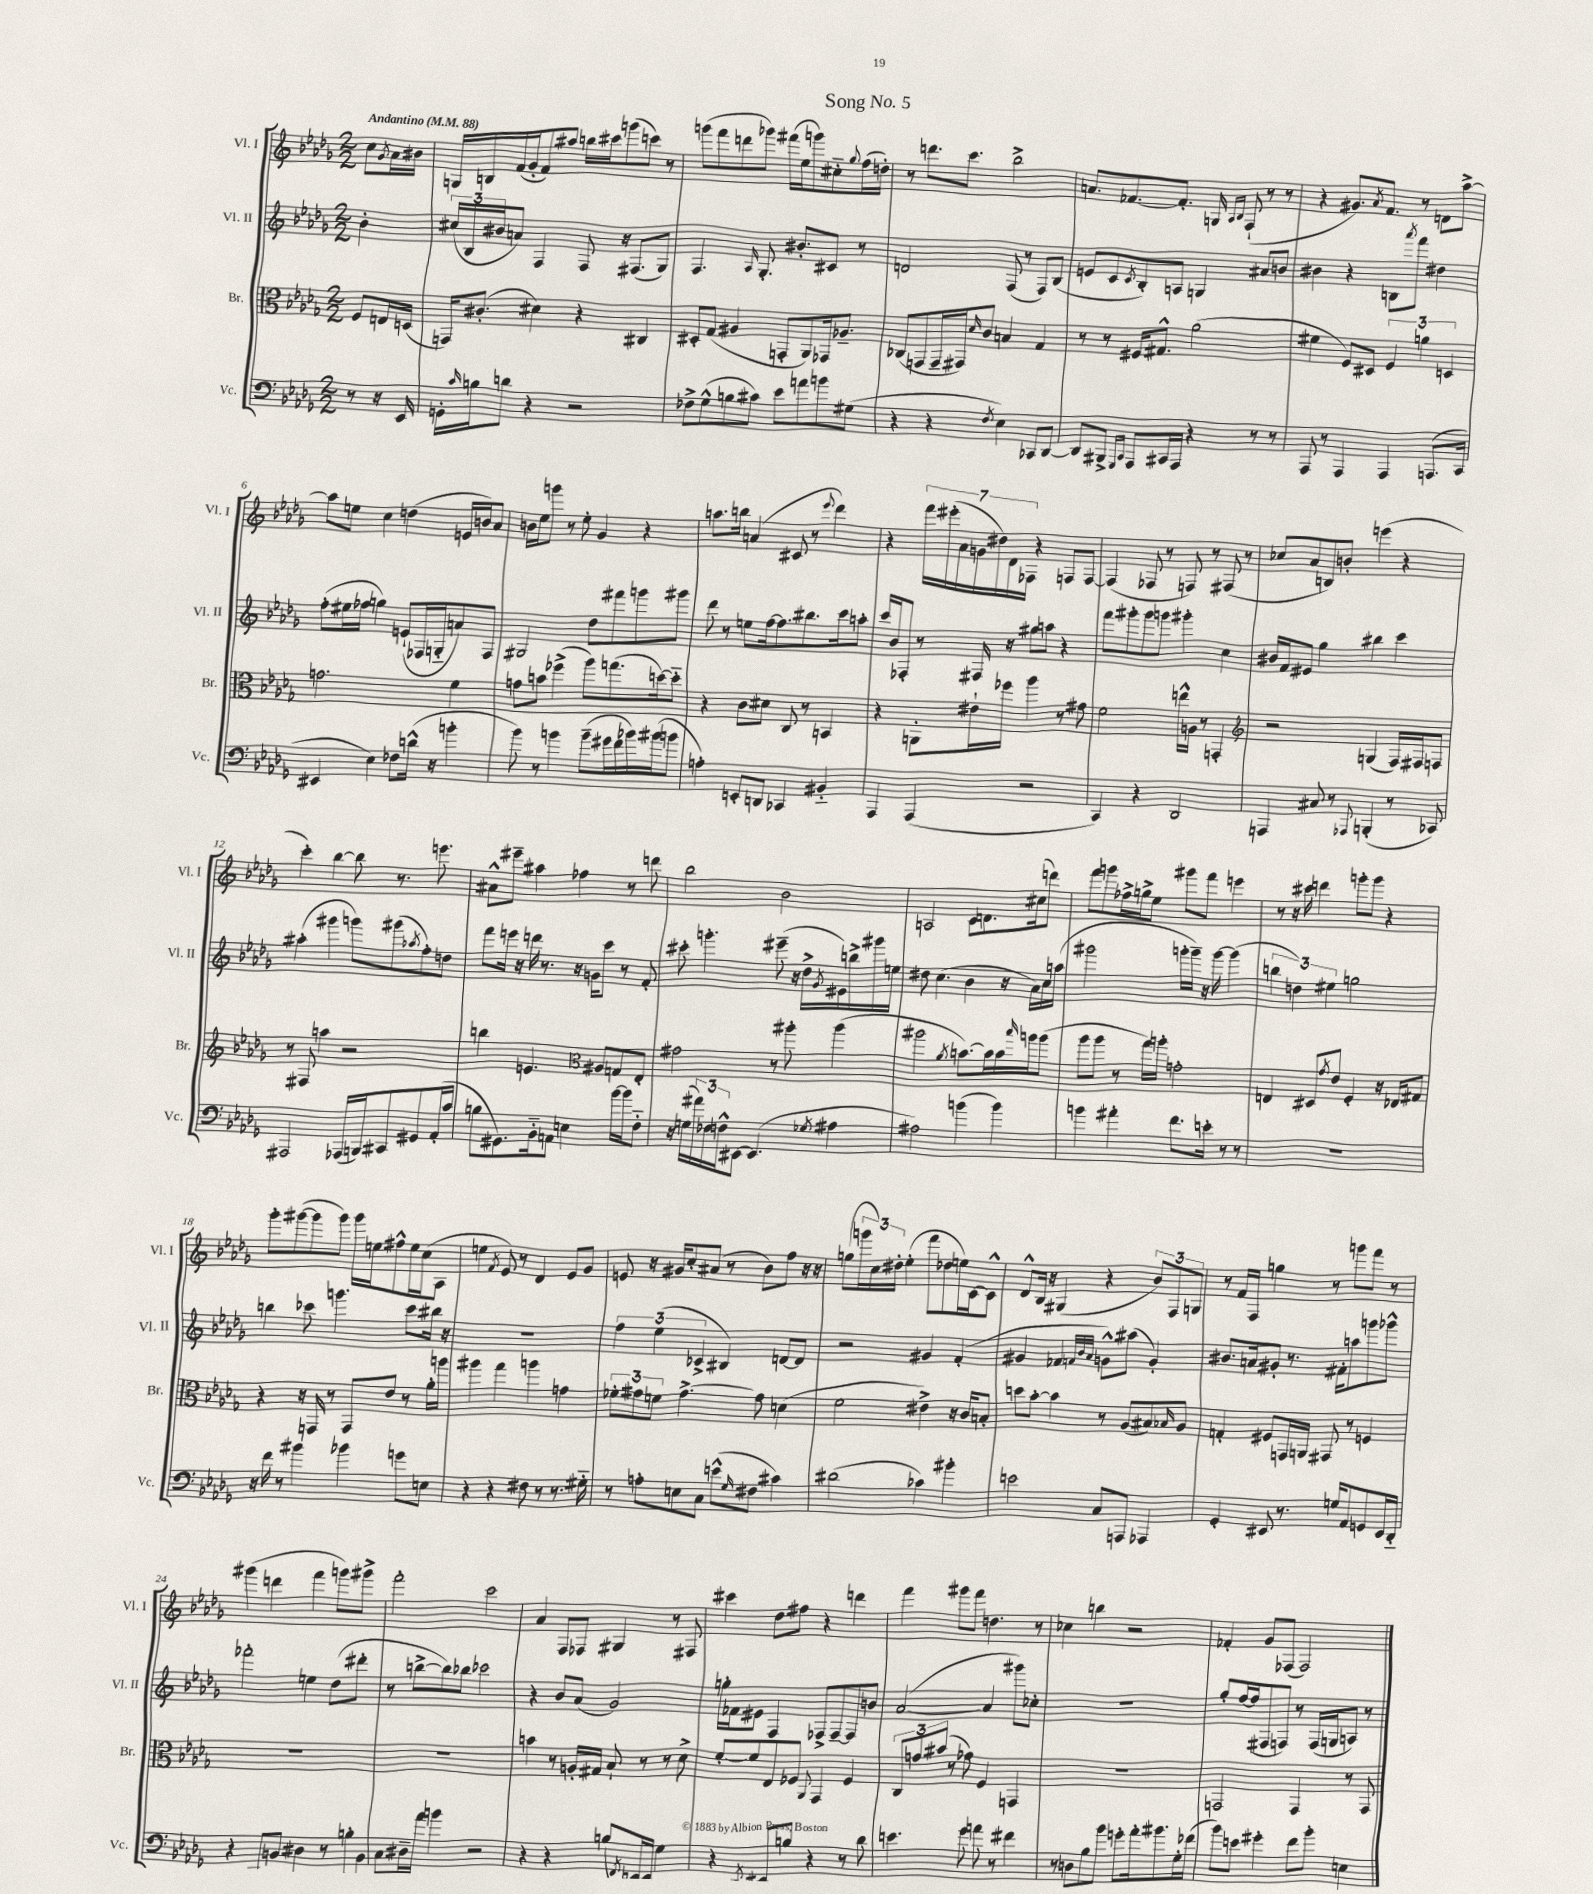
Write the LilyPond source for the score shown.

\header { title = "Song No. 5" }
<<
\new StaffGroup <<
\new Staff = "s0" \with { instrumentName = "Vl. I" shortInstrumentName = "Vl. I" } {
    \clef treble \key des \major \numericTimeSignature \time 2/2 \partial 4 \tempo "Andantino" 4 = 88
    c''8 \acciaccatura { ges'8 } aes'16 bis'16 |
    g16 b16 f'16( ges'16-. f'8) ais''8 b''16 cis'''16 g'''8( c'''8) r8 |
    g'''8( f'''8 d'''8 ges'''8) fis'''16( ees''16 g'''8) cis''8-_ \appoggiatura { ges''8 } f''16( d''16-.) |
    r8 d'''8. c'''8. bes''2-> |
    a'8. fes'8.~ fes'8.-. g16 \grace { aes16 bes16 } f8-!( r8 r8 |
    r4 gis'8.) \acciaccatura { aes'8 } f'8. r8 d'8 aes''8~-> |
    aes''8 e''8 c''4 d''4( e'16 b'16) aes'8 |
    b'16 ees''16 g'''8 r8 ees''8-. ges'4 r4 |
    a''8. b''16 a'4( cis'8 r8 \appoggiatura { ees'''8 } des'''4) |
    r4 \tuplet 7/4 { f'''16 eis'''16-.( aes'16 g'16 dis''16) des'16 fes16 } r4 f8 f8~ |
    f4( fes8 r8 f8) r8 fis8( r8 |
    ces''8 aes'8 b8) b'8-. e'''4( r4 |
    c'''4-.) bes''4~ bes''8 r8. e'''8. |
    ais'8-^ eis'''8-- ais''4 fes''4 r8 d'''8 |
    bes''2 bes'2 |
    a2 c'8 d'8. cis''16( d'''8) |
    f'''8 g'''8 fes''16-> g''16-> ees''8 gis'''8 f'''8 e'''4 |
    r8 r16 cis'''16 d'''4 g'''8-. g'''8 r4 |
    ges'''8-. gis'''8~( gis'''8 gis'''8) gis'''16 e''16 fis''8-^ e''16 c''16( aes8 |
    e''4 \acciaccatura { f'8 } ees'8) r8 des'4 ees'8 ges'8 |
    e'8 r16 gis'16 c''8-. ais'8( r8 bes'8) f''8 r16 r16 |
    g''8( \tuplet 3/2 { g'''16 c''16) dis''16-. } ees''4-.( f'''8 des''8 e''16) c'16~ c'8-^ |
    des'8-^ bes16 r16 gis4( r4 \tuplet 3/2 { bes'8) f8 g8 } |
    r8 f'16 f16 g''4 r8 g'''8 f'''8 r8 |
    gis'''4( d'''4 f'''4 g'''8) gis'''8-> |
    f'''2-. c'''2 |
    aes'4 f8 fes8 gis4 r8 fis8 |
    cis'''4 des''8 fis''8 r4 d'''4 |
    f'''4 gis'''8 f'''8 d''4. r8 |
    ces''4 b''4 r2 |
    fes'4-. ges'8 fes8( fes2) \bar "|." |
}
\new Staff = "s1" \with { instrumentName = "Vl. II" shortInstrumentName = "Vl. II" } {
    \clef treble \key des \major \numericTimeSignature \time 2/2 \partial 4
    bes'4-. |
    \tuplet 3/2 { cis''16( bes16 bis'16 } a'8) f4 f8 r16 fis8.( ges8) |
    f4. \grace { aes16 } ges8.-. bis'8.-. cis'8 r8 |
    d'2 f8( r8 f8) bes8( |
    e'8 c'8 \acciaccatura { c'8 } bes8-.) a8 g4 ais'8 b'8 |
    bis'4 r4 b8 \acciaccatura { aes'''8 } f'''8 dis''4 |
    f''8-.( eis''16 fes''16 g''4) e'8-!( fes16 g16-_ a'8) fes8 |
    gis2 des''8 fis'''8 g'''8 gis'''8 |
    des'''8 r8 e''8 f''16~ f''8. bis''8. c'''16 a''8-. |
    c'''16 bes'16 fes8-. r8 fis16 r16 gis''8 a''8 r4 |
    f'''8 gis'''8-. gis'''8 g'''8 gis'''4-. c''4 |
    bis'16 f'16 eis'8 ges''4 bis''4 c'''4 |
    ais''4-.( gis'''4 g'''8) gis'''8( \acciaccatura { aes''8 } f''8-.) d''8 |
    f'''8 e'''16 r16 d'''16 r8. r16 g'16 c'''8 r8 f'8-. |
    cis'''8-. g'''4.-. eis'''8--( r16 des''16-> \acciaccatura { ges'8 } eis'16) b''16-> gis'''16 e''16 |
    dis''8 c''4.( bes'4 r16 aes'16) c''16 a''16( |
    gis'''2 g'''16-. g'''16--) r16 g'''16~ g'''4( |
    \tuplet 3/2 { b''4 d''4) eis''4 } g''2 |
    b''4 ces'''8 g'''4. ces'''8 bis''16 r16 |
    R1 |
    \tuplet 3/2 { f''4 ees''4( ces'4-> } bis4) d'8~ d'8 |
    r2 gis'4 f'4-.( |
    gis'4 fes'4 \grace { f'32 bes'32 aes'32 } g'8-^) ais''8( g'4-.) |
    bis'8. a'16 gis'8-. r8. fis'16-. a''8 g'''8 ges'''8-^ |
    fes'''2-. e''4 des''8( dis'''8-. |
    r8 b''8~-> b''8) bes''8 ces'''2 |
    r4 bes'8 aes'8( ges'2) |
    g''16-. fes'16 eis'8 f4 fes8-> fes8~-- fes8 b'8 |
    aes'2~( aes'4 gis'''8) ces''8-. |
    R1 |
    ges''8-. f''16~ f''16( fis8 f8) r8 f16( g16 a8) r8 \bar "|." |
}
\new Staff = "s2" \with { instrumentName = "Br." shortInstrumentName = "Br." } {
    \clef alto \key des \major \numericTimeSignature \time 2/2 \partial 4
    f8 e16 d16( |
    g,16) cis'8.-.( dis'4) r4 cis4 |
    dis8-. ges8( ais4 g,8-. aes,8) ges,16 aes8.-- |
    ces8( g,8 g,16-- gis,16) \grace { des'16 } c'8 b4 ges4 |
    r8 r8 fis16 gis8.-^ aes'2( |
    fis'4 f8) dis8 \tuplet 3/2 { f4 a'4 d4 } |
    g'2. f'4 |
    g'8 b'8 fes''4->( aes''8) g''8.( d''16~) d''8-_ |
    r4 c'8 dis'8 c8 r8 b,4 |
    r4 a,8-. eis'16-! fes''16 aes''4 r8 gis'8 |
    f'2 e''16-^ a16 r8 g,4-. |
    \clef treble r2 g4( f16) fis16 f8 |
    r8 fis8 a''4 r2 |
    b''4 e'4. \clef alto ais8 g8 ees8-. |
    gis'2 r8 ais''8-. ais''4( |
    ais''2 \acciaccatura { aes'8 } b'8.~) b'16 b'16 \grace { bes''16 } a''16 a''8( |
    aes''8 aes''8 r8 ges''16) a''16-. g'2-. |
    e4 dis8 \acciaccatura { ges'8 } ees'8 f4-. r16 ees16 gis8 |
    r4 r16 g,16 r8 g,8 ees'8 r8 aes'16-. a''16 |
    ais''4 ges''4 a''4 g'4 |
    \tuplet 3/2 { fes'8-. gis'8 f'8 } gis'4.~-> gis'8 d'4( |
    f'2 eis'4->) r16 c'16 b8-. |
    d''8 bes'8~-. bes'4 r8 aes8( bis8) \grace { bes16 } aes8 |
    g4-. fis8 g,16 a,16 gis,8 r8 f4 |
    R1 |
    R1 |
    b'4 r8 a16-. gis16 bes8-! r8 r8 des'8-> |
    f'8~-. f'8 ees8 fes8 \appoggiatura { aes,8 } ges,4 fes4 |
    \tuplet 3/2 { c8 g'8 bis'8( } r8 ges'8) f4 g,4 |
    R1 |
    g,2 g,4 r8 g,8 \bar "|." |
}
\new Staff = "s3" \with { instrumentName = "Vc." shortInstrumentName = "Vc." } {
    \clef bass \key des \major \numericTimeSignature \time 2/2 \partial 4
    r8 r16 ees,16 |
    g,16-. \grace { c'16 } b16 d'8 r4 r2 |
    fes8-> ges8-^( b8 cis'8) ees'8 a'8 b'8 gis8( |
    r4 r4 \acciaccatura { f8 } ees4) ces,8 des,8~ |
    des,8 bis,,8-> \grace { ges,,16 c,16 } aes,,8 cis,16 aes,,16 r4 r8 r8 |
    aes,,8 r8 aes,,4 aes,,4 a,,8.( c,16 |
    eis,4 ees4) fes8 d'16-^( r16 b'4-. |
    bes'8) r8 b'4 b'8--( gis'16 f'16 bes'16) bis'16( b'8 |
    a4-.) e,8-. d,8 ces,4 bis,4-_ |
    aes,,4 aes,,4( r2 |
    c,4) r4 des,2 |
    a,,4 cis8 r8 \appoggiatura { aes,,8 } b,,4-.( r8 ces,8) |
    ais,,2 aes,,16( b,,16) cis,8 gis,8 aes,16-.( c'16 |
    b8 gis,8.) bes,16-_ a,8 e4 bes'16~ bes'16 f8-_ |
    r16 g16( \tuplet 3/2 { ais'16) fes16 f16-^ } eis,8~ eis,4.( \acciaccatura { ges8 } ais4 |
    ais2) b'4( b'4) |
    b'4 ais'4-. f'8. e'16-. r8 r8 |
    R1 |
    r16 f'16 r8 bis'4 bes'4 g'8 e8 |
    r4 r4 fis8 r8 r8. gis16-_ |
    r8 a8-. e8 c8 e'8-^( \grace { ges16 } fis8 cis'4) |
    dis'2( ces'4) bis'4-. |
    e'2 c8 a,,8 aes,,4 |
    ges,4-. eis,8 r8. g16 aes,8 g,8 eis,16 des,16-_ |
    r4 c,8 b,8 dis4 r8 b16-. b,16 |
    c8 dis16-- aes'16 b'4 r2 |
    r4 r4 b8( \acciaccatura { f,8 } e,16~) e,16 ges4 |
    r4 \acciaccatura { des,8 } eis,8 b8 r4 r8 des'8 |
    e'4. ges'8 a'8 r8 fis'4 |
    r8 d8 bes8 bes'8 g'8-. aes'16-. bis'8. ges16-. fes'16( |
    bes'8) e'8 gis'4-. f'8 bes'8-. e4 \bar "|." |
}
>>
>>
